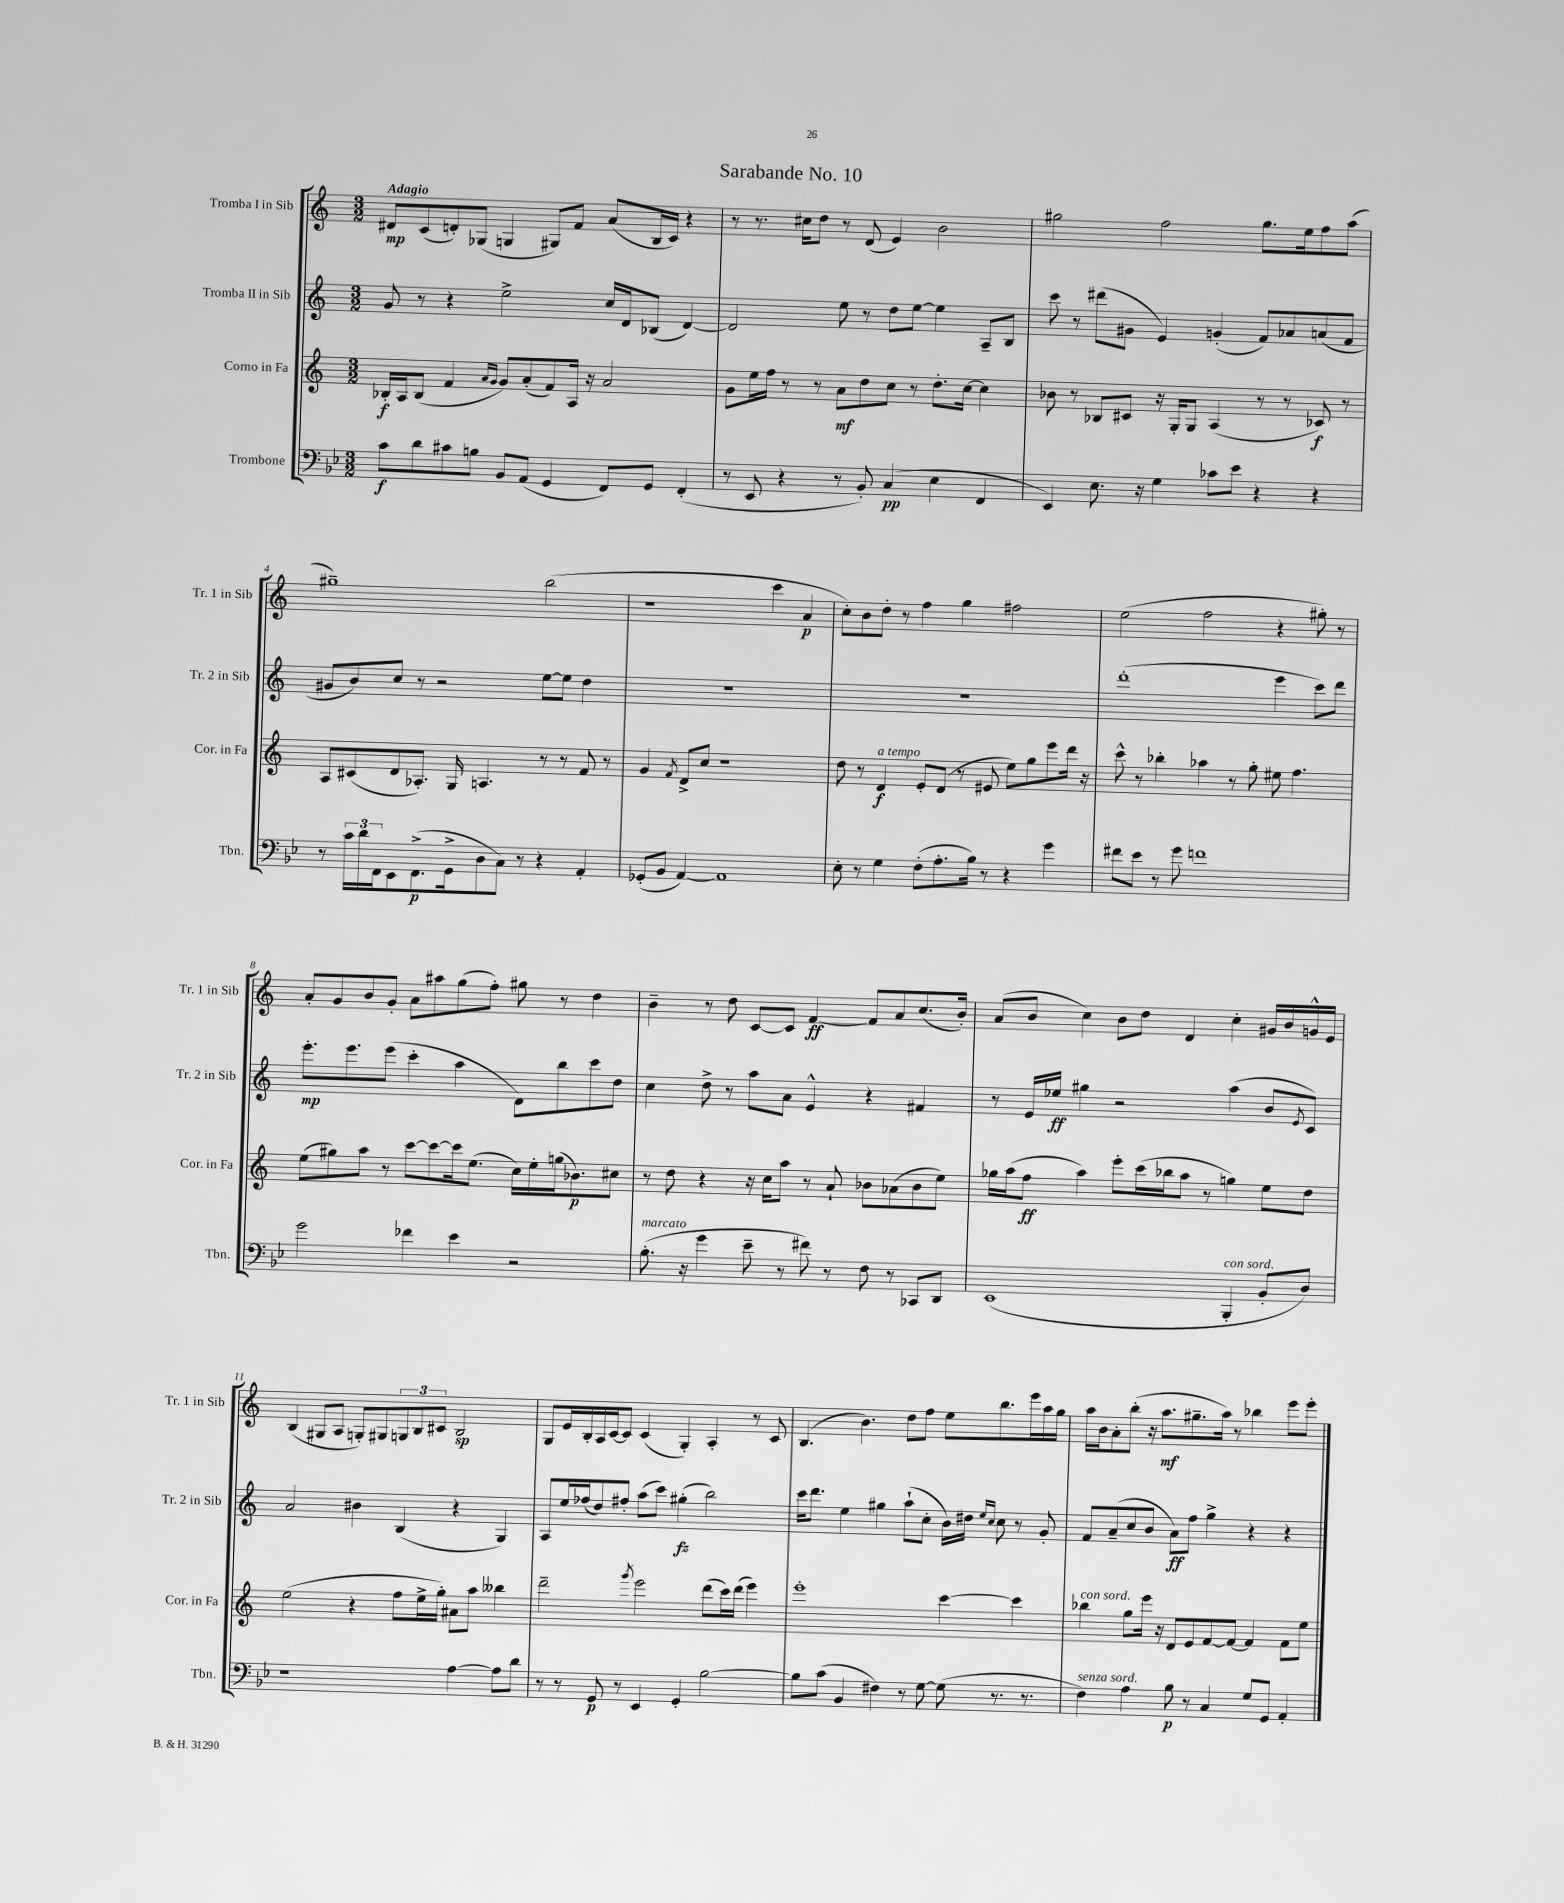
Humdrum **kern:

**kern	**kern	**kern	**kern
*staff4	*staff3	*staff2	*staff1
*clefF4	*clefG2	*clefG2	*clefG2
*k[b-e-]	*k[]	*k[]	*k[]
*M3/2	*M3/2	*M3/2	*M3/2
8c	16B-'	8g	8d#
.	16A	.	.
8d	(8B-	8r	(8c
8c#	4f	4r	8d')
8B	.	.	(8G-
.	16qqa	.	.
.	16qqg	.	.
8BB-	8g)	2ee^	4G
(8AA	(8a'	.	.
4GG	8f)	.	8G#)
.	16A	.	8f
.	16r	.	.
8FF)	2a	16cc	(8a
.	.	16d	.
8GG	.	(8B-	16B
.	.	.	16c)
(4FF'	.	[4d)	4r
=	=	=	=
8r	8g	2d]	8r
8EE-	16ee	.	8.r
.	16ff	.	.
4r	8r	.	.
.	.	.	16cc#
.	8r	.	8dd
8r	8a	8ee	8r
8BB-')	8dd	8r	(8d
(4C	8cc	8dd	4e)
.	8r	[8ee	.
4E-	8.dd'	4ee]	2b
.	[16cc	.	.
4FF	4cc]	8A~	.
.	.	8B	.
=	=	=	=
4EE-)	8b-	8ccc	2gg#
.	8r	8r	.
8.E-	8B-	(8ddd#	.
.	8c#	8g#	.
16r	.	.	.
4G	16r	4e)	2ff
.	16G'	.	.
.	8G	.	.
8c-	(4A	(4g'	.
8e-	.	.	.
4r	8r	8f)	8.gg#
.	8r	8a-	.
.	.	.	16ee
4r	8c-)	(8a	8ff
.	8r	8f	(8aa
=	=	=	=
8r	8A	8g#	1gg#~)
24c	(8c#	8b)	.
24d	.	.	.
24FF	.	.	.
8EE-	8d	8cc	.
(8.FF^	8.A-')	8r	.
.	.	2r	.
16GG^	16G	.	.
8D	4.A	.	.
8C)	.	.	.
8r	.	.	.
4r	8r	[8ee	(2bb
.	8r	8ee]	.
4AA'	8f	4dd	.
.	8r	.	.
=	=	=	=
(8GG-'	4g	1.r	1r
8BB-	.	.	.
.	8qf	.	.
[4AA)	8d^	.	.
.	8cc	.	.
1AA]	1r	.	.
.	.	.	4ccc
.	.	.	4a
=	=	=	=
8E-'	8dd	1.r	8cc')
8r	8r	.	8b
4G	4d	.	8dd'
.	.	.	8r
(8F'	8e'	.	4ff
8.A'	(8d	.	.
.	8r	.	4gg
16B-)	.	.	.
8r	8e#	.	.
4r	8ee)	.	2ff#
.	8gg	.	.
4g	8eee	.	.
.	16ddd	.	.
.	16r	.	.
=	=	=	=
8f#	8ccc^^	(1ddd'	(2ee
8e-	8r	.	.
8r	4bb-'	.	.
8g	.	.	.
1f	4aa-	.	2ff
.	8r	.	.
.	8gg'	.	.
.	8ee#	4eee	4r
.	4.ff	.	.
.	.	8ccc)	8gg#')
.	.	8ddd	8r
=	=	=	=
2g	(8ee	8.eee'	8a'
.	8gg#)	.	8g
.	.	8.eee	.
.	8aa	.	8b
.	8r	(8eee	8g'
4f-	[8ccc	4ccc'	8a
.	8ccc_	.	8aa#
4e-	16ccc]	4aa	(8gg
.	(8.ee	.	.
.	.	.	8ff')
2r	16cc)	8d)	8gg#
.	16ee'	.	.
.	(16gg	8bb	8r
.	8.b-)	.	.
.	.	8ccc	4dd
.	8cc#	8dd	.
=	=	=	=
(8.B-'	8r	4cc	4b~
.	8dd	.	.
16r	.	.	.
4g	4r	8dd^	8r
.	.	8r	8dd
8e-~	16r	8aa	[8c
.	16cc	.	.
8r	8aa	8a	8c]
8f#)	8r	4e^^	[4f
8r	8a`	.	.
8F	8b-	4r	8f]
8r	(8a-	.	8a
8CC-	8b-	4f#	(8.cc
8DD	8ee)	.	.
.	.	.	16b')
=	=	=	=
(1EE-	16gg-	8r	(8a
.	(16aa	.	.
.	8ff	16e	8b
.	.	16ee-	.
.	4aa)	4gg#	4cc)
.	8eee'	2r	8b
.	(16ccc	.	8dd
.	16bb-	.	.
.	8aa	.	4d
.	8r	.	.
4BBB-'	4gg)	(4aa	4cc'
8BB-'	8ee	8b	16g#
.	.	.	16b
.	.	8qe	.
8D)	8dd	8c)	16g^^
.	.	.	16e
=	=	=	=
1r	(2ee	2a	(4B
.	.	.	8G#
.	.	.	8A
.	4r	4b#	8G')
.	.	.	8G#
.	8ff	(4B	12G
.	.	.	12B
.	16ee^	.	.
.	.	.	12c#
.	16gg')	.	.
[4A	8a#	4r	2B
.	8aa	.	.
8A]	4bb--	4G)	.
8d	.	.	.
=	=	=	=
8r	2ddd~	8A	8G
8r	.	16ee	16e
.	.	(16ff-	16B'
8GG	.	8dd)	16A
.	.	.	[16c
8r	.	8ff#'	8c]
.	8qggg	.	.
4EE-	2eee	(8aa	(4c
.	.	8ccc)	.
4GG'	.	(4gg#'	4G')
[2B-	(8ddd	2bb)	4A'
.	16ccc)	.	.
.	(16ddd	.	.
.	4eee)	.	8r
.	.	.	8c
=	=	=	=
8B-]	1eee'	16ccc	(4.B
.	.	8.ddd	.
(8c	.	.	.
4BB-	.	4ee	.
.	.	.	4.b)
4F#)	.	4gg#	.
8r	.	(8aa`	8dd
[8G	.	8cc'	8ff
(8G]	[4ccc	16b)	8ee
.	.	16dd#	.
.	.	16qqee	.
.	.	16qqcc	.
8.r	.	8cc	8.bb
.	4ccc]	8r	.
8.r	.	.	16eee
.	.	8g'	16aa
.	.	.	16gg
=	=	=	=
4F)	4bb-	8f	16aa
.	.	.	16b
.	.	(8a~	8a'
4A	8gg	8cc	(8bb'
.	16eee	8b	16r
.	16r	.	8.aa
8B-	8d	8a)	.
8r	8e	8ff	8.gg#~
4C	[8f	4gg^	.
.	.	.	16aa)
.	8f_	.	8r
8G	4f]	4r	4bb-
8GG	.	.	.
4AA'	8f	4r	8eee
.	8ee	.	8eee'
==	==	==	==
*-	*-	*-	*-
